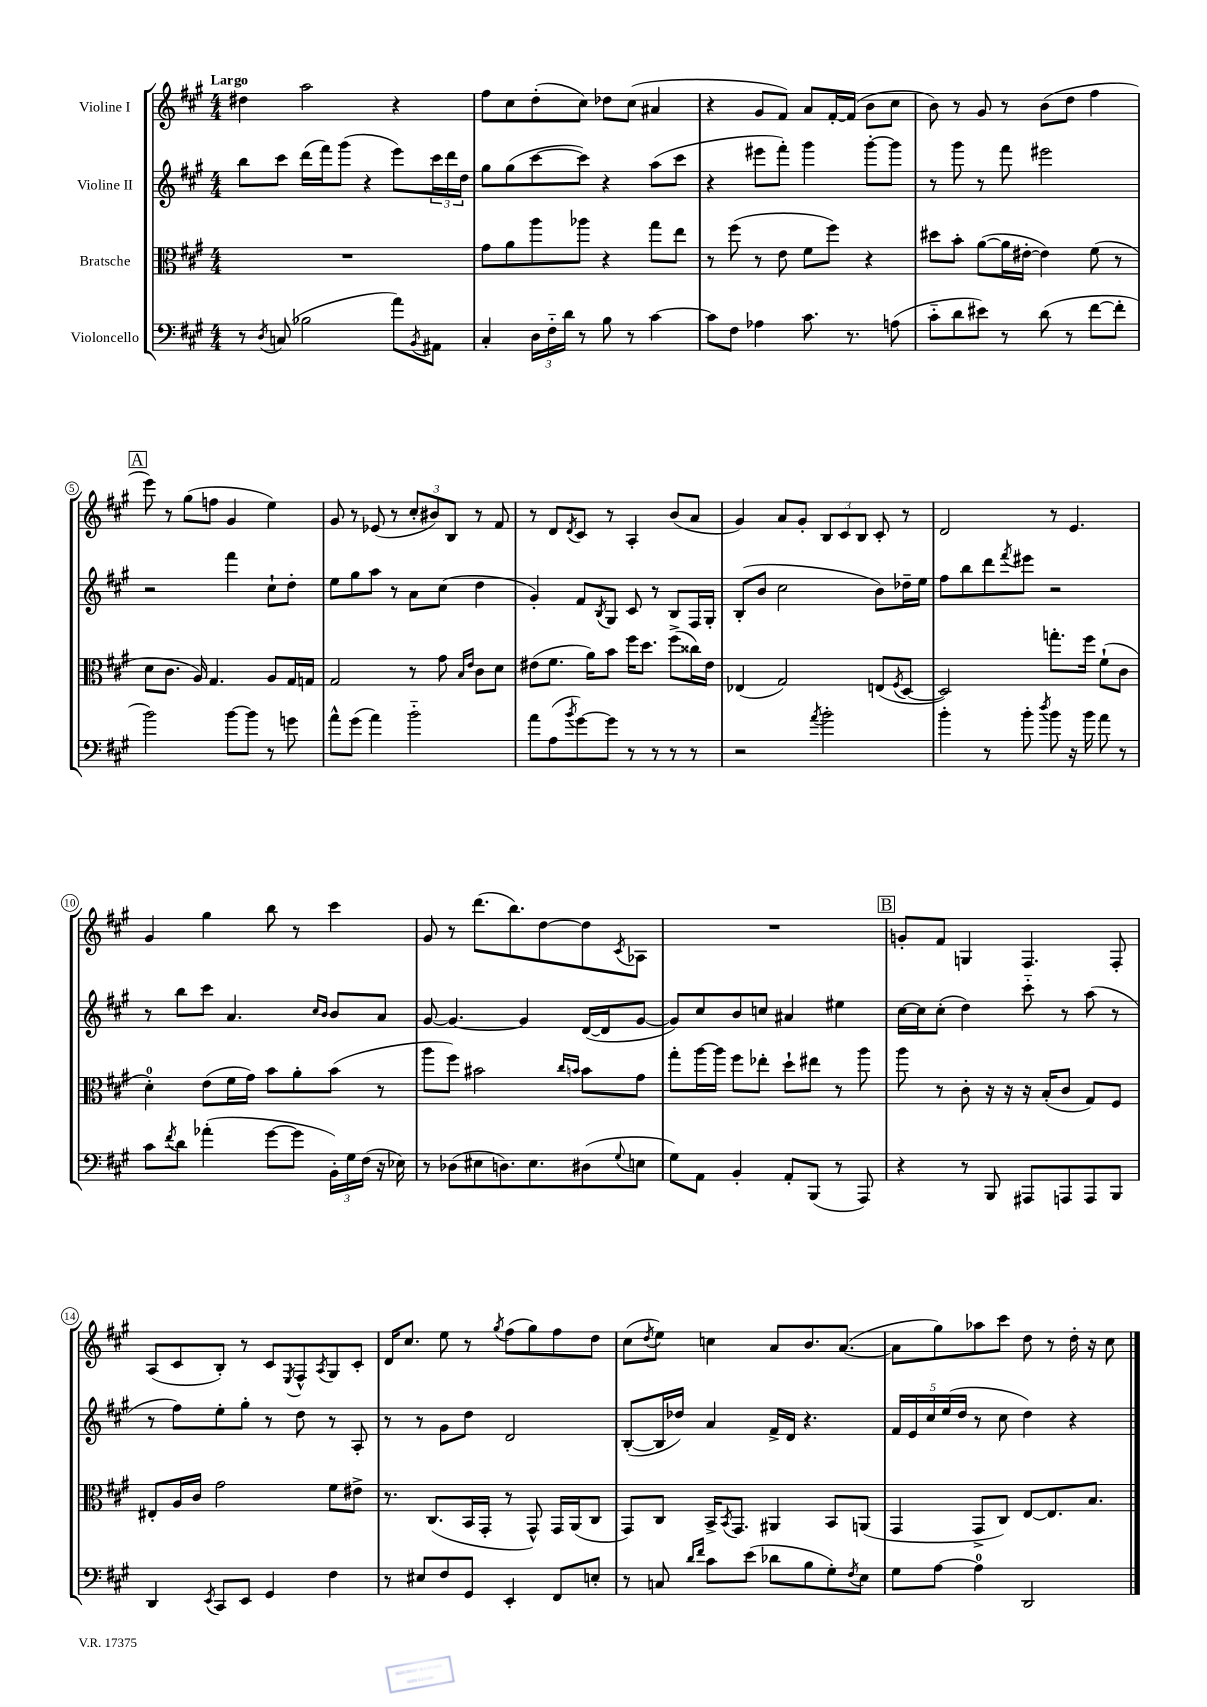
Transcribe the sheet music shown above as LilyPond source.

<<
\new StaffGroup <<
\new Staff = "s0" \with { instrumentName = "Violine I" } {
    \clef treble \key a \major \numericTimeSignature \time 4/4 \tempo "Largo"
    dis''4 a''2 r4 |
    fis''8 cis''8 d''8-.( cis''8) des''8 cis''8( ais'4 |
    r4 gis'8 fis'8) a'8 fis'16~-. fis'16( b'8 cis''8 |
    b'8) r8 gis'8 r8 b'8( d''8 fis''4 |
    \mark \markup { \box "A" } e'''8) r8 gis''8( f''8 gis'4 e''4) |
    gis'8 r8 ees'8( r8 \tuplet 3/2 { cis''8-. bis'8) b8 } r8 fis'8 |
    r8 d'8 \acciaccatura { d'8 } cis'8 r8 a4-. b'8( a'8 |
    gis'4) a'8 gis'8-. \tuplet 3/2 { b8 cis'8 b8 } cis'8-. r8 |
    d'2 r8 e'4. |
    gis'4 gis''4 b''8 r8 cis'''4 |
    gis'8 r8 d'''8.( b''8.) d''8~ d''8 \acciaccatura { cis'8 } aes8 |
    R1 |
    \mark \markup { \box "B" } g'8-. fis'8 g4 fis4. fis8-. |
    a8( cis'8 b8-.) r8 cis'8 \acciaccatura { e8 } fis8-^ \acciaccatura { a8 } gis8 cis'8-. |
    d'16 cis''8. e''8 r8 \acciaccatura { gis''8 } fis''8( gis''8) fis''8 d''8 |
    cis''8( \acciaccatura { d''8 } e''8) c''4 a'8 b'8. a'8.~( |
    a'8 gis''8) aes''8 cis'''8 d''8 r8 d''16-. r16 cis''8 \bar "|." |
}
\new Staff = "s1" \with { instrumentName = "Violine II" } {
    \clef treble \key a \major \numericTimeSignature \time 4/4
    b''8 cis'''8 d'''16( fis'''16) gis'''8( r4 e'''8) \tuplet 3/2 { cis'''16 d'''16 d''16 } |
    gis''8 gis''8( cis'''8~ cis'''8) r4 a''8( cis'''8 |
    r4 eis'''8 fis'''8-.) gis'''4 gis'''8~-. gis'''8 |
    r8 gis'''8 r8 fis'''8 eis'''2 |
    \mark \markup { \box "A" } r2 fis'''4 cis''8-! d''8-. |
    e''8 gis''8 a''8 r8 a'8 cis''8( d''4 |
    gis'4-.) fis'8 \acciaccatura { b8 } gis8 cis'8 r8 b8 fis16 gis16-. |
    b8-.( b'8 cis''2 b'8) des''16-- e''16 |
    fis''8 b''8 d'''8 \acciaccatura { fis'''8 } eis'''8 r2 |
    r8 b''8 cis'''8 a'4. \grace { cis''16 b'16 } b'8 a'8 |
    gis'8~ gis'4.~ gis'4 d'16~( d'16 gis'8~ |
    gis'8) cis''8 b'8 c''8 ais'4 eis''4 |
    \mark \markup { \box "B" } cis''16~ cis''16 cis''8-.( d''4) cis'''8-_ r8 a''8( r8 |
    r8 fis''8) e''8-. gis''8-. r8 d''8 r8 a8-. |
    r8 r8 gis'8 d''8 d'2 |
    b8~-.( b16 des''16) a'4 fis'16-> d'16 r4. |
    \tuplet 5/4 { fis'16 e'16 cis''16 e''16( d''16 } r8 cis''8 d''4) r4 \bar "|." |
}
\new Staff = "s2" \with { instrumentName = "Bratsche" } {
    \clef alto \key a \major \numericTimeSignature \time 4/4
    R1 |
    gis'8 a'8 a''8 aes''8 r4 gis''8 e''8 |
    r8 fis''8( r8 e'8 fis'8 fis''8) r4 |
    dis''8 b'8-. a'8~( a'16 eis'16~-. eis'4) fis'8( r8 |
    \mark \markup { \box "A" } d'8 cis'8. a16) gis4. a8 gis16 g16 |
    gis2 r8 gis'8 \grace { b16 e'16 } cis'8 d'8 |
    eis'8( fis'8. a'16) b'8 fis''16 d''8. fis''8->( cisis''16) eis'16 |
    ees4( gis2) e8( \acciaccatura { fis8 } d8~ |
    d2) g''8.-. fis''16 fis'8-!( cis'8 |
    d'4-0-.) e'8( fis'16 gis'16) b'8 a'8-. b'8( r8 |
    a''8 fis''8) bis'2 \grace { cis''16 b'16 } b'8 gis'8 |
    gis''8-. a''16~ a''16 fis''8 ees''8-. d''8-! eis''8 r8 a''8 |
    \mark \markup { \box "B" } a''8 r8 cis'8-. r16 r16 r16 b16-.( cis'8 gis8) fis8 |
    eis8-. a16 cis'16 gis'2 fis'8 eis'8-> |
    r8. cis8.( b,16 gis,16-. r8 gis,8-^) gis,16 a,16( cis8 |
    gis,8) cis8 b,16-> \acciaccatura { b,8 } gis,8. ais,4 b,8 a,8( |
    gis,4 gis,8-> cis8) e8~ e8. b8. \bar "|." |
}
\new Staff = "s3" \with { instrumentName = "Violoncello" } {
    \clef bass \key a \major \numericTimeSignature \time 4/4
    r8 \acciaccatura { d8 } c8( bes2 a'8) \acciaccatura { b,8 } ais,8 |
    cis4-. \tuplet 3/2 { d16 fis16-_ d'16 } r8 b8 r8 cis'4~ |
    cis'8 fis8 aes4 cis'8. r8. a8( |
    cis'8-_ d'8 eis'8) r8 d'8( r8 fis'8~ fis'8-. |
    \mark \markup { \box "A" } b'2) b'8~ b'8 r8 g'8 |
    a'8-^ gis'8( a'4) b'2-_ |
    a'8 a8( \acciaccatura { b'8 } gis'8~) gis'8 r8 r8 r8 r8 |
    r2 \acciaccatura { a'8 } b'2-. |
    b'4-. r8 b'8-. \acciaccatura { d''8 } b'8 r16 b'16 a'8 r8 |
    cis'8 \acciaccatura { fis'8 } d'8 aes'4-.( gis'8~ gis'8 \tuplet 3/2 { b,16-.) gis16 fis16( } r16 ees16) |
    r8 des8( eis8 d8.) eis8. dis8( \appoggiatura { gis8 } e8 |
    gis8) a,8 b,4-. a,8-. b,,8( r8 a,,8) |
    \mark \markup { \box "B" } r4 r8 b,,8 ais,,8 a,,8 a,,8 b,,8 |
    d,4 \acciaccatura { e,8 } cis,8 e,8 gis,4 fis4 |
    r8 eis8 fis8 gis,8 e,4-. fis,8 e8-. |
    r8 c8 \grace { d'16 fis'16 } cis'8 e'8( des'8 b8 gis8-.) \acciaccatura { fis8 } e8 |
    gis8 a8~ a4-0 d,2 \bar "|." |
}
>>
>>
\layout { \context { \Score \override BarNumber.stencil = #(make-stencil-circler 0.1 0.3 ly:text-interface::print) } }
